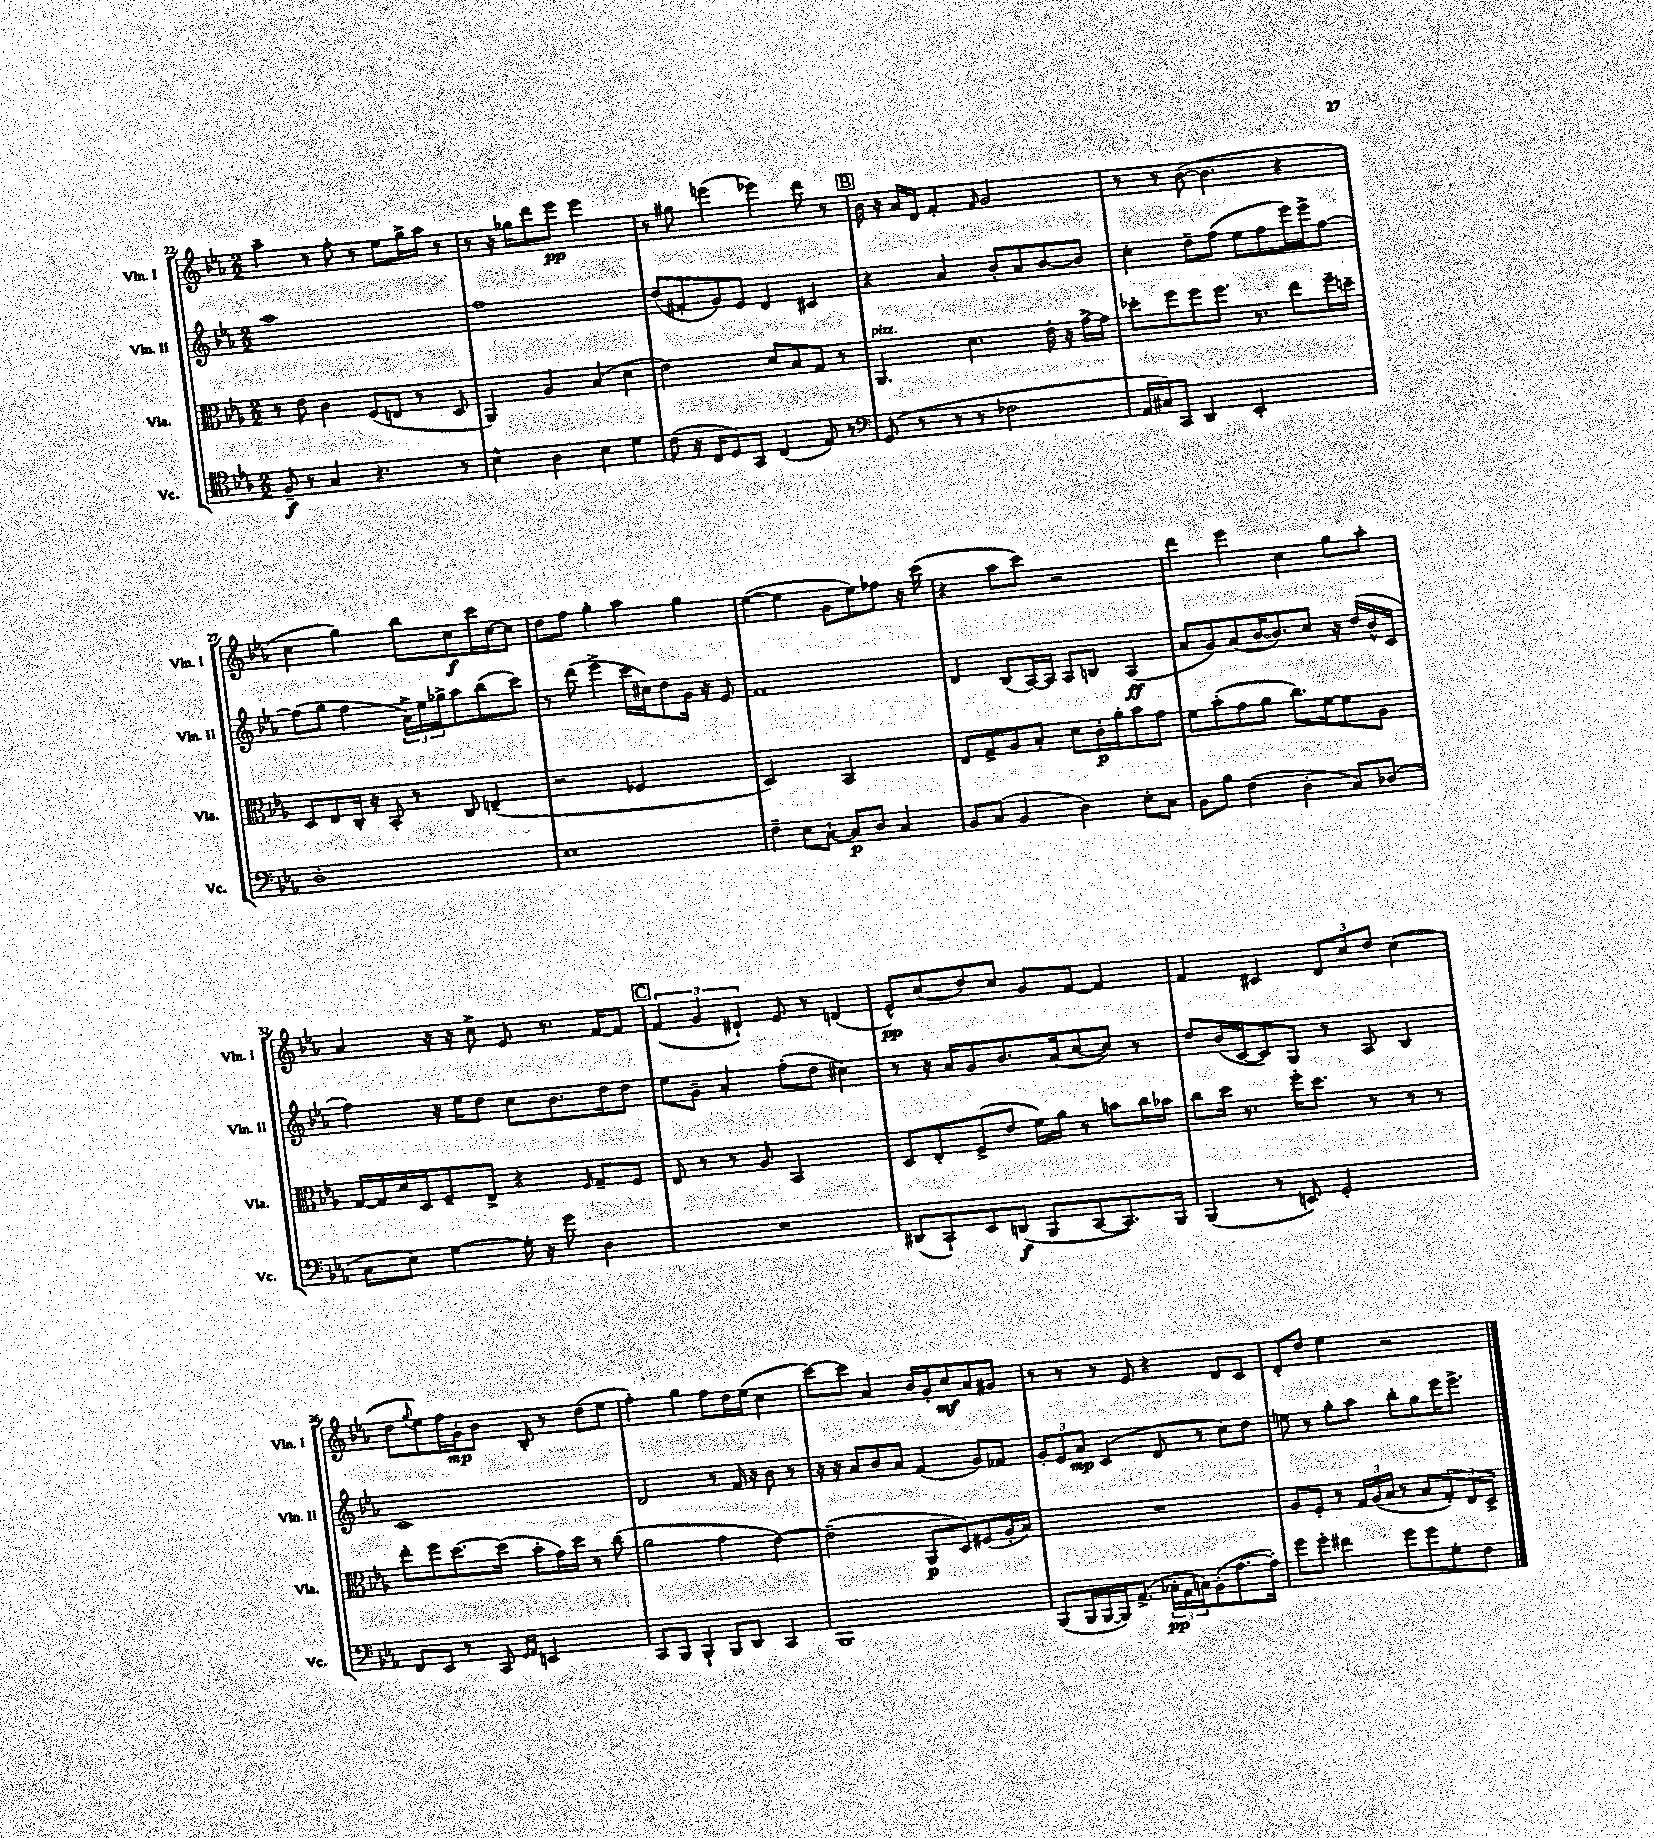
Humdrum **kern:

**kern	**kern	**kern	**kern
*staff4	*staff3	*staff2	*staff1
*clefC4	*clefC3	*clefG2	*clefG2
*k[b-e-a-]	*k[b-e-a-]	*k[b-e-a-]	*k[b-e-a-]
*M2/2	*M2/2	*M2/2	*M2/2
8F~	8r	1aa-	4aa-~
8r	8e-	.	.
4G	4c	.	8r
.	.	.	8ff'
4.r	(8F	.	8r
.	8E	.	8ee-
.	8r	.	16gg^
.	.	.	16aa-
8r	8D	.	8r
=	=	=	=
4B-^^	4AA-)	1ff	8r
.	.	.	16r
.	.	.	16gg-
4A-	4A-	.	8ddd
.	.	.	8eee-
4B-	(4B-	.	2eee-
4d	4d	.	.
=	=	=	=
(8c	2e-)	(8dd	8r
16r	.	8f#'	8gg#
16C	.	.	.
8D)	.	8g)	(4eee
8GG	.	8e-	.
(4C	8d	4d	4eee-)
.	8B-	.	.
8E-)	8G	4c#	8ddd
8r	8r	.	8r
=	=	=	=
*clefF4	*	*	*
(8GG	4.AA-	4r	16b-
.	.	.	16r
8r	.	.	16a-
.	.	.	16d
8r	.	4a-	4f'
8r	4.d	.	.
.	.	.	16qqf
2F-	.	8b-'	2g
.	.	8a-	.
.	16e-'	[8b-	.
.	16r	.	.
.	[16g^	8b-]	.
.	16g]	.	.
=	=	=	=
16AA-	8dd-'	4cc'	8r
16C#)	.	.	.
8CC	8ff	.	8r
4DD	8ff	8dd~	([8b-
.	8.ff	(8ff	4.b-]
2EE-'	.	8ee-	.
.	8.r	.	.
.	.	8ff	.
.	8ee-	16eee-)	4r
.	.	16eee-^	.
.	16ff~	[8ff	.
.	16dd~	.	.
=	=	=	=
1D'	8D	(8ff]	4cc
.	8E-	8gg	.
.	16C'	4ff	4gg)
.	16r	.	.
.	8BB-'	.	.
.	8r	24a-^)	8bb-
.	.	24ee-	.
.	.	24gg-^	.
.	8C	8aa-	8cc
.	(4E~	(8bb-	16ccc
.	.	.	[16cc
.	.	8ccc)	8cc]
=	=	=	=
1E-	2r	8r	8dd
.	.	(8ddd	8ff
.	.	4eee-^	4gg'
.	2F-	16ccc	4aa-
.	.	16cc#)	.
.	.	8dd	.
.	.	16g	4gg
.	.	16r	.
.	.	8e-	.
=	=	=	=
4F~	2D)	1f	([4ee-
8E-	.	.	4ee-]
[8C`	.	.	.
8C]	2BB-	.	8g
8D	.	.	8ee-)
4C	.	.	8ff-
.	.	.	16r
.	.	.	(16ccc
=	=	=	=
8BB-	8E-	4d	4r
(8C	8G^	.	.
4BB-	8A-	(8B-	8aa-
.	8B-'	[16A-)	8ccc)
.	.	16A-]	.
4D)	8d	8A-	2r
.	16c'	8B	.
.	16a-'	.	.
8E-'	8b-	(4A-	.
8C	8g	.	.
=	=	=	=
8BB-	8f	8a-	4ddd
8B-	(8b-'	8g)	.
(4F	8g	(8a-	4eee-
.	8a-	[16b-	.
.	.	8.b-])	.
4D'	8.cc)	.	4cc
.	.	8cc	.
.	[16f	.	.
8C)	8f]	16r	8gg
.	.	(16dd	.
(8D-	8A-	16b-^^	8aa-'
.	.	16c	.
=	=	=	=
8C	[16G	4ff)	4a-
.	16G]	.	.
8E-)	16d	.	.
.	16D	.	.
[4G	8F~	16r	16r
.	.	16ee-	16r
.	8E-^	8dd	8cc^
16G']	4r	8cc	8e-
16r	.	.	.
8g	.	8.b-	8.r
.	16qqF	.	.
4D	8G~	.	.
.	.	16dd	[16f
.	8F	8dd	8f]
=	=	=	=
1r	8E-	8ee-	(6f
.	8r	8g~	.
.	.	.	6g
.	8r	4a-'	.
.	.	.	6d#`)
.	8A-	.	.
.	2BB-	(8ff'	8e-
.	.	8dd	8r
.	.	4cc#)	(4d
=	=	=	=
(8DD#	8D	8r	8e-^^)
8CC`)	8E-'	16r	(8cc
.	.	16a-	.
8EE-	(8F^	8g	8dd)
(8DD	8e-	8.b-	8cc
8BBB-	16f)	.	8g
.	16a-	(16a-	.
[8CC	8r	[8cc	[8f
8.CC])	8b	8cc])	4f]
.	16cc	8r	.
16BBB-	16b-	.	.
=	=	=	=
(4BBB-	8cc	8dd	4f
.	16dd	(16b-	.
.	8.r	[16c	.
8r	.	8c])	4c#
8EE)	16ff'	8G	.
.	8.dd	.	.
2GG'	.	8r	12d
.	.	.	12cc
.	8r	8A-	.
.	.	.	12dd
.	8r	4B-	(4cc
.	8r	.	.
=	=	=	=
8FF	8ee-'	1c	8dd
.	.	.	8qqgg
8EE-	8ff	.	8ee-)
8r	[8.dd	.	16ff
.	.	.	16g'
8CC	.	.	8b-
.	(16dd]	.	.
16qqGG	.	.	.
16qqAA-	.	.	.
2EE	8b-'	.	8B-'
.	16g)	.	8r
.	16dd	.	.
.	8r	.	(8dd
.	(8cc	.	8ee-
=	=	=	=
8CC	2a-	2d	4ff')
8BBB-	.	.	.
4BBB-`	.	.	4gg
8BBB-	4g	8r	8ff
8DD	.	16f	16dd
.	.	16r	(16ee-
4CC	[4e-)	8b-	4cc
.	.	8r	.
=	=	=	=
1BBB-	(2e-~]	16r	[8ccc)
.	.	16r	.
.	.	8a-	8ccc]
.	.	8b-	4a-
.	.	8a-	.
.	8AA-	(4f	16b-
.	.	.	16g'
.	8D)	.	8cc
.	(8F#	8g)	8a-
.	16A-'	8f-	8g#
.	16B-)	.	.
=	=	=	=
(8BBB-	1r	12g'	8r
.	.	12e-	.
16BBB-	.	.	8r
.	.	12a-	.
[16BBB-	.	.	.
16BBB-])	.	(4c	8r
(8.AA-^	.	.	.
.	.	.	8e-
24C-'	.	8d	4r
24AA-	.	.	.
24C)	.	.	.
(8BB-'	.	8r	.
[8.A-	.	8cc)	8d
.	.	8dd	8c
16A-'])	.	.	.
=	=	=	=
8g	8A-	8ee	8d'
8g'	8F'	8r	8dd
4f#	8r	8gg'	4ee-
.	24G	8aa-	.
.	(24A-	.	.
.	24B-	.	.
8g	8r	8bb-'	2r
8g	8B-	8gg	.
8G'	12G')	16eee-	.
.	.	8.eee-^	.
.	12E-	.	.
8F	.	.	.
.	12D^	.	.
==	==	==	==
*-	*-	*-	*-
